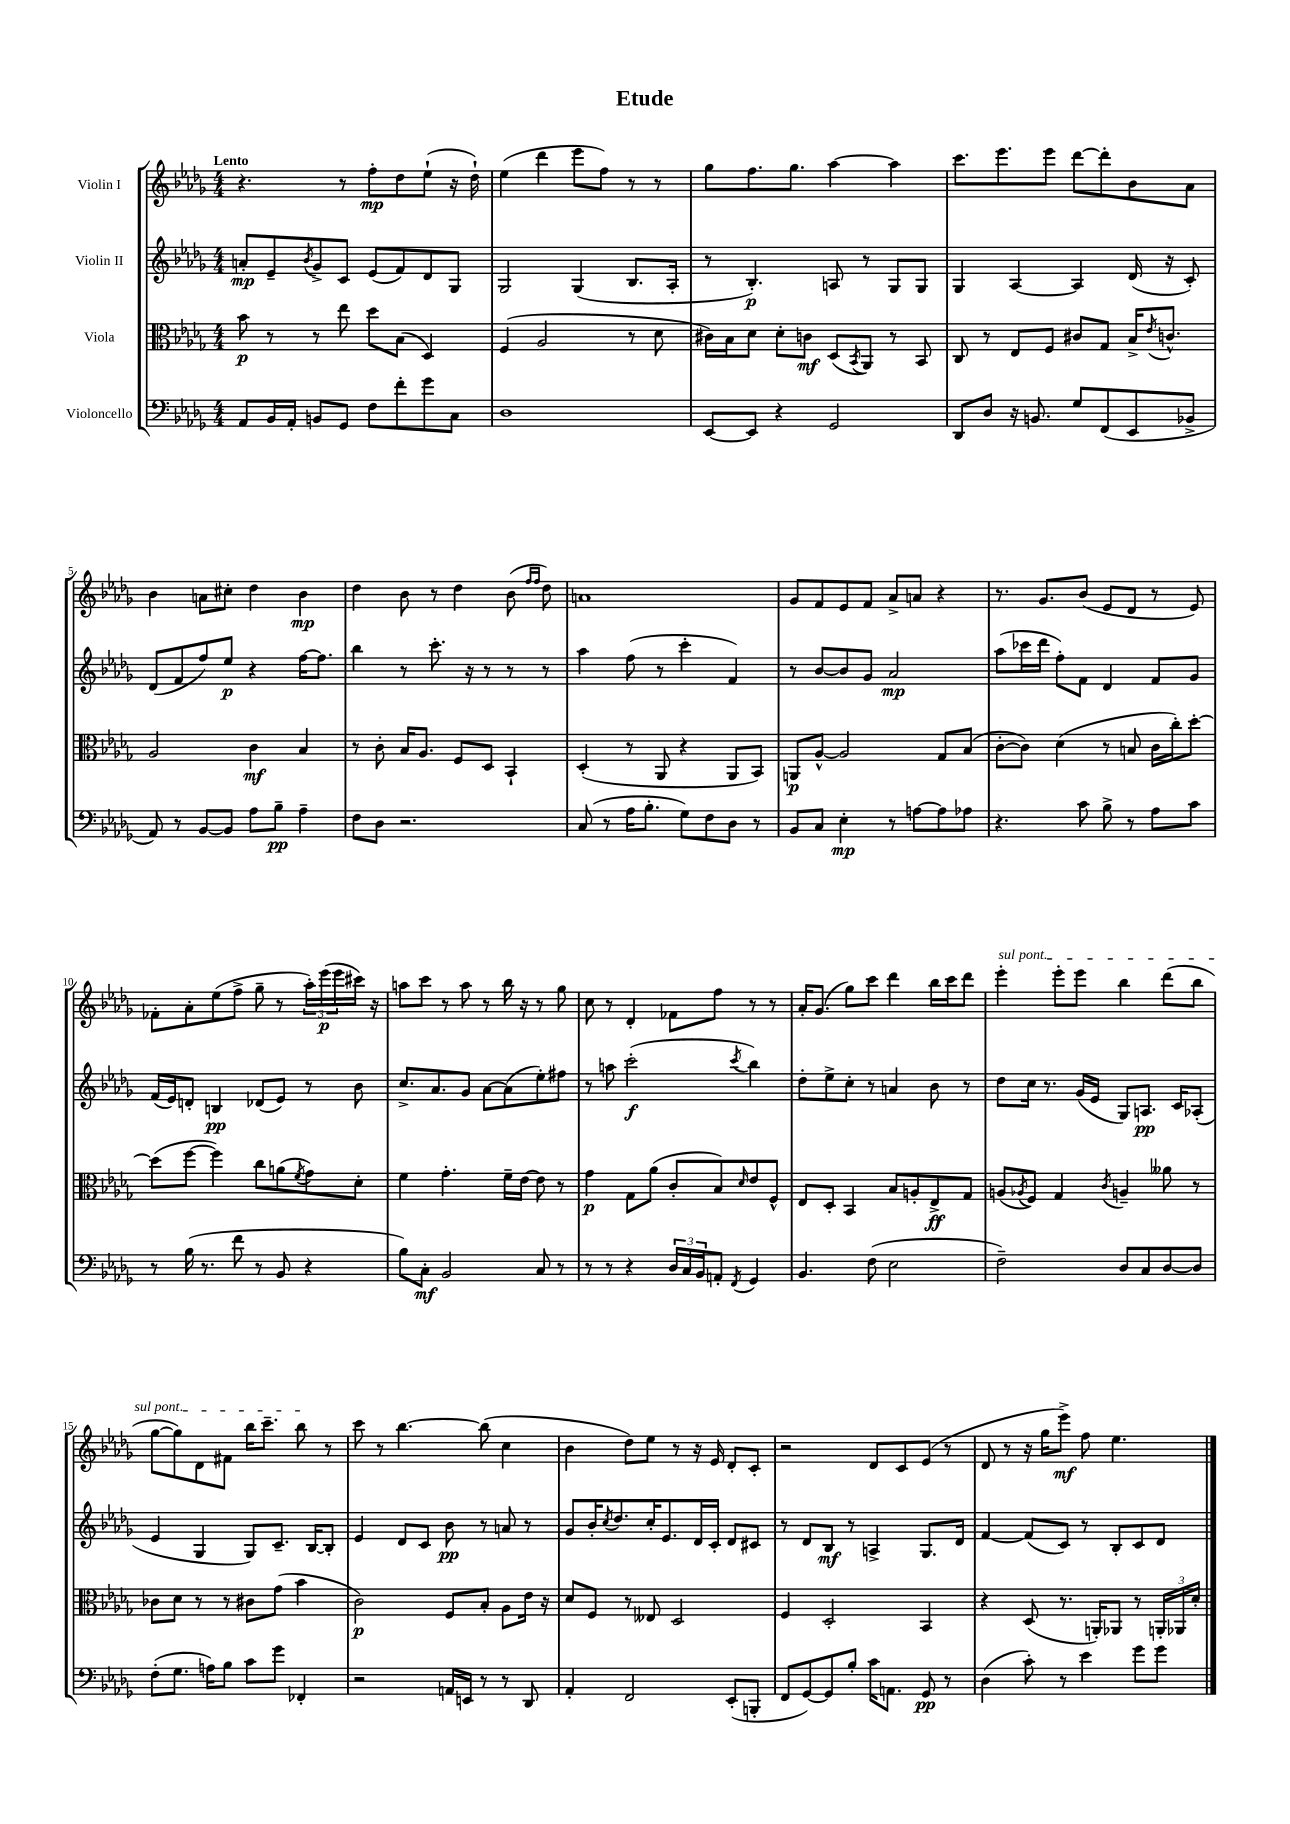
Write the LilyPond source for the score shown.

\header { title = "Etude" }
<<
\new StaffGroup <<
\new Staff = "s0" \with { instrumentName = "Violin I" } {
    \clef treble \key des \major \numericTimeSignature \time 4/4 \tempo "Lento"
    r4. r8 f''8-.\mp des''8 ees''8-!( r16 des''16-!) |
    ees''4( des'''4 ees'''8 f''8) r8 r8 |
    ges''8 f''8. ges''8. aes''4~ aes''4 |
    c'''8. ees'''8. ees'''8 des'''8~ des'''8-. bes'8 aes'8 |
    bes'4 a'8 cis''8-. des''4 bes'4\mp |
    des''4 bes'8 r8 des''4 bes'8( \grace { f''16 f''16 } des''8) |
    a'1 |
    ges'8 f'8 ees'8 f'8 aes'8-> a'8 r4 |
    r8. ges'8. bes'8( ees'8 des'8 r8 ees'8) |
    fes'8-. aes'8-. ees''8( f''8-> ges''8-- r8 \tuplet 3/2 { aes''16-.) ees'''16\p( ees'''16 } cis'''16) r16 |
    a''8 c'''8 r8 a''8 r8 bes''16 r16 r8 ges''8 |
    c''8 r8 des'4-. fes'8 f''8 r8 r8 |
    aes'16-. ges'8.( ges''8) c'''8 des'''4 bes''16 c'''16 des'''8 |
    \once \override TextSpanner.bound-details.left.text = \markup { \italic "sul pont." } ees'''4-.\startTextSpan ees'''8-. ees'''8 bes''4 des'''8( bes''8 |
    ges''8~ ges''8) des'8 fis'8 bes''16 c'''8.-- bes''8\stopTextSpan r8 |
    c'''8 r8 bes''4.~ bes''8( c''4 |
    bes'4 des''8) ees''8 r8 r16 ees'16 des'8-. c'8-. |
    r2 des'8 c'8 ees'8( r8 |
    des'8 r8 r16 ges''16 ees'''8->\mf) f''8 ees''4. \bar "|." |
}
\new Staff = "s1" \with { instrumentName = "Violin II" } {
    \clef treble \key des \major \numericTimeSignature \time 4/4
    a'8-.\mp ees'8-- \acciaccatura { bes'8 } ges'8-> c'8 ees'8( f'8) des'8 ges8 |
    ges2 ges4( bes8. aes16-. |
    r8 bes4.-.\p) a8 r8 ges8 ges8 |
    ges4 aes4~ aes4 des'16( r16 c'8-.) |
    des'8( f'8 f''8) ees''8\p r4 f''16~ f''8. |
    bes''4 r8 c'''8.-. r16 r8 r8 r8 |
    aes''4 f''8( r8 c'''4-. f'4) |
    r8 bes'8~ bes'8 ges'8 aes'2\mp |
    aes''8( ces'''16 des'''16 f''8-.) f'8 des'4 f'8 ges'8 |
    f'16( ees'16) d'8-. b4\pp des'8( ees'8) r8 bes'8 |
    c''8.-> aes'8. ges'8 aes'8~ aes'8( ees''8-.) fis''8 |
    r8 a''8 c'''2-.\f( \acciaccatura { c'''8 } bes''4) |
    des''8-. ees''8-> c''8-. r8 a'4 bes'8 r8 |
    des''8 c''16 r8. ges'16( ees'16 ges8) a8.\pp c'16 aes8-.( |
    ees'4 ges4 ges8) c'8.-- bes16~ bes8-. |
    ees'4 des'8 c'8 bes'8\pp r8 a'8 r8 |
    ges'8 bes'16-. \acciaccatura { c''8 } des''8. c''16-. ees'8. des'16 c'16-. des'8 cis'8 |
    r8 des'8 bes8\mf r8 a4-> ges8. des'16 |
    f'4~ f'8( c'8) r8 bes8-. c'8 des'8 \bar "|." |
}
\new Staff = "s2" \with { instrumentName = "Viola" } {
    \clef alto \key des \major \numericTimeSignature \time 4/4
    bes'8\p r8 r8 ees''8 des''8 bes8( des4) |
    f4( aes2 r8 des'8 |
    cis'16) bes16 des'8 des'8-. c'8\mf des8( \acciaccatura { bes,8 } aes,8) r8 bes,8 |
    c8 r8 ees8 f8 cis'8 ges8 bes16-> \acciaccatura { ees'8 } c'8.-^ |
    aes2 c'4\mf bes4 |
    r8 c'8-. bes16 aes8. f8 des8 bes,4-! |
    des4-.( r8 aes,8 r4 aes,8 bes,8) |
    a,8\p aes8~-^ aes2 ges8 bes8( |
    c'8~-. c'8) des'4( r8 b8 c'16 c''16-.) des''8~-. |
    des''8( f''8~ f''4) c''8 a'8( \acciaccatura { f'8 } ges'8) des'8-. |
    f'4 ges'4.-. f'16-- ees'16~ ees'8 r8 |
    ges'4\p ges8 aes'8( c'8-. bes8) \grace { des'16 } ees'8 f8-^ |
    ees8 des8-. bes,4 bes8 a8-. ees8->\ff ges8 |
    a8( \acciaccatura { aes8 } f8) ges4 \acciaccatura { c'8 } a4-- aeses'8 r8 |
    ces'8 des'8 r8 r8 cis'8 ges'8( bes'4 |
    c'2\p) f8 bes8-. aes8 ees'16 r16 |
    des'8 f8 r8 eeses8 des2 |
    f4 des2-. bes,4 |
    r4 des8( r8. a,16-.) aes,8 r8 \tuplet 3/2 { a,16-. aes,16 des'16-. } \bar "|." |
}
\new Staff = "s3" \with { instrumentName = "Violoncello" } {
    \clef bass \key des \major \numericTimeSignature \time 4/4
    aes,8 bes,16 aes,16-. b,8 ges,8 f8 f'8-. ges'8 c8 |
    des1 |
    ees,8~ ees,8 r4 ges,2 |
    des,8 des8 r16 b,8. ges8 f,8( ees,8 bes,8-> |
    aes,8) r8 bes,8~ bes,8 aes8 bes8--\pp aes4-- |
    f8 des8 r2. |
    c8( r8 aes16 bes8.-. ges8) f8 des8 r8 |
    bes,8 c8 ees4-.\mp r8 a8~ a8 aes8 |
    r4. c'8 bes8-> r8 aes8 c'8 |
    r8 bes16( r8. f'8 r8 bes,8 r4 |
    bes8) c8-.\mf bes,2 c8 r8 |
    r8 r8 r4 \tuplet 3/2 { des16 c16 bes,16 } a,8-. \acciaccatura { f,8 } ges,4 |
    bes,4. f8( ees2 |
    f2--) des8 c8 des8~ des8 |
    f8-.( ges8. a16) bes8 c'8 ges'8 fes,4-. |
    r2 a,16 e,16 r8 r8 des,8 |
    aes,4-. f,2 ees,8-.( b,,8-. |
    f,8 ges,8~) ges,8 bes8-. c'16 a,8. ges,8\pp r8 |
    des4( c'8-.) r8 ees'4 ges'8 ges'8 \bar "|." |
}
>>
>>
